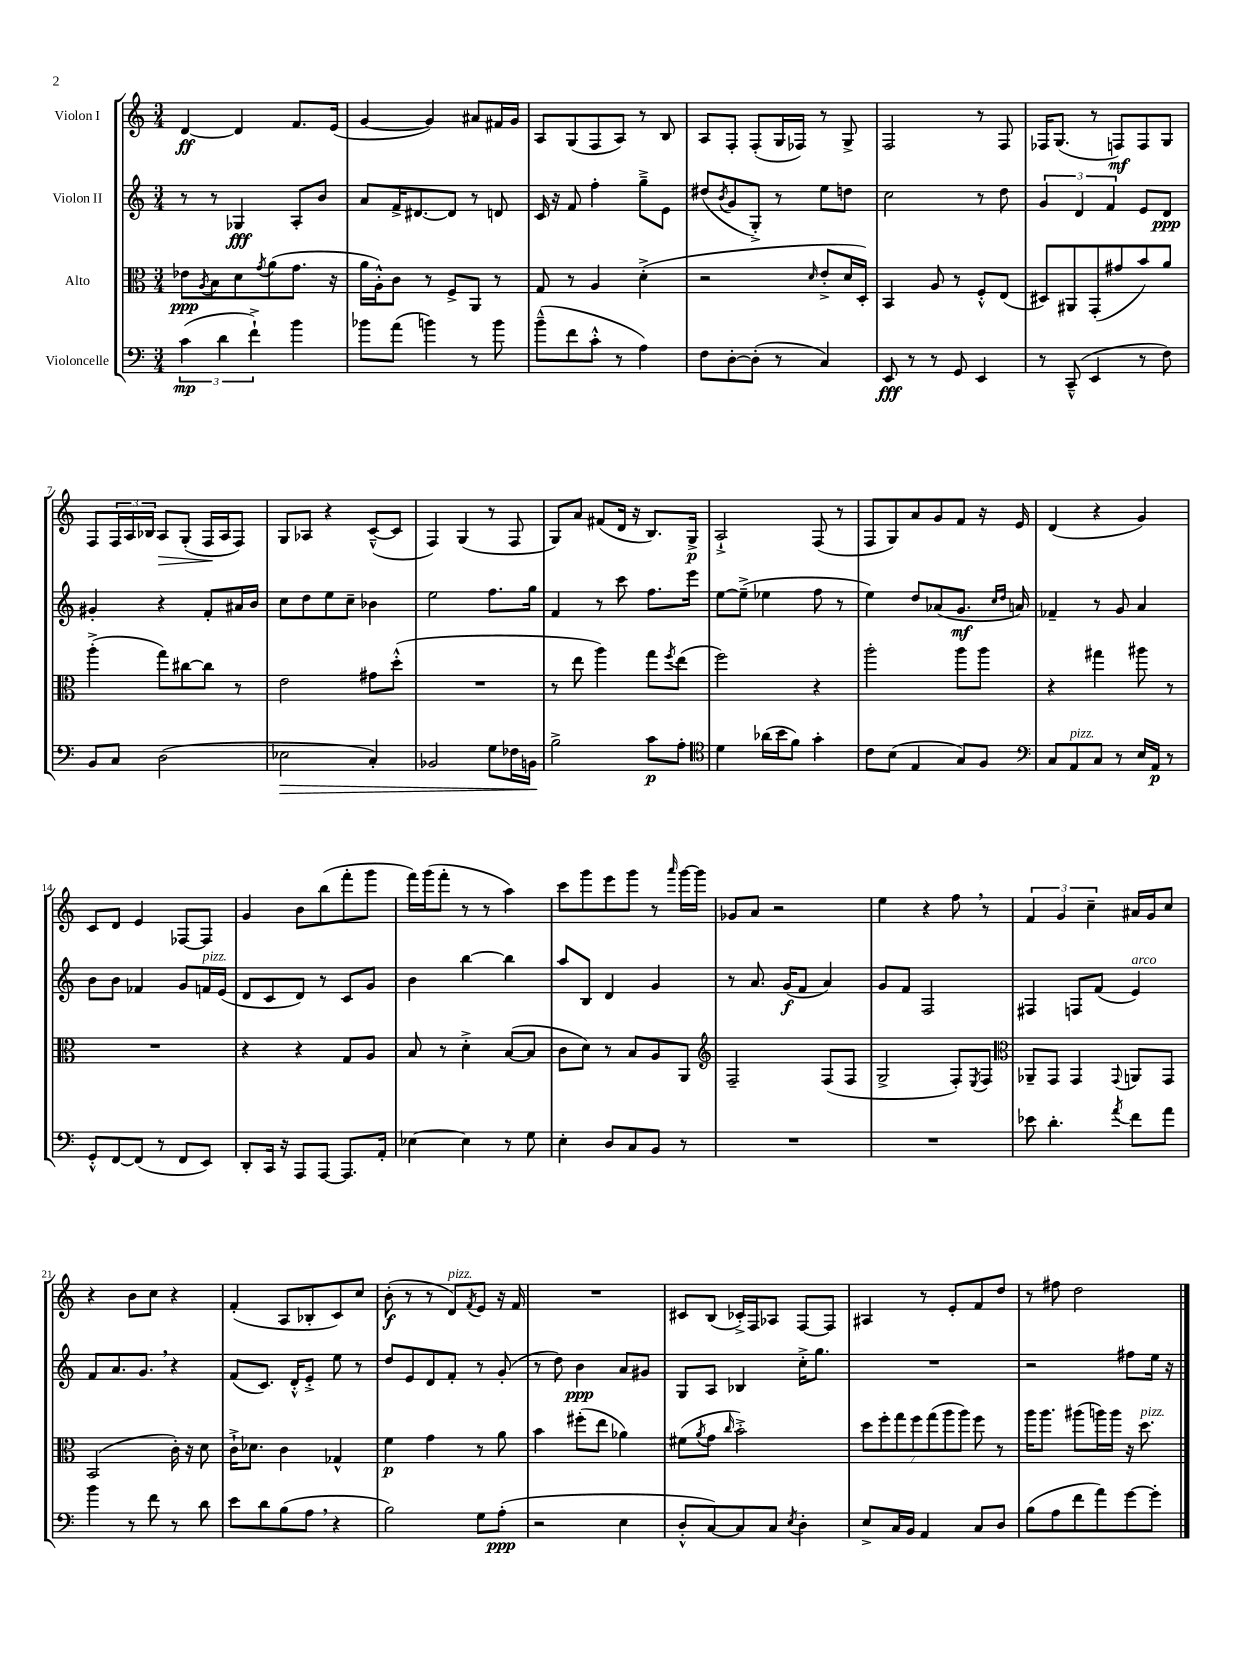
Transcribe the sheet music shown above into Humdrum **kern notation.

**kern	**kern	**kern	**kern
*staff4	*staff3	*staff2	*staff1
*clefF4	*clefC3	*clefG2	*clefG2
*k[]	*k[]	*k[]	*k[]
*M3/4	*M3/4	*M3/4	*M3/4
(6c\	8e-\L	8r	[4d/
.	8qA/	.	.
.	8B\	8r	.
6d\	.	.	.
.	8d\	4G-/	4d/]
6f`^\)	.	.	.
.	8qg/	.	.
.	(8a\	.	.
4b\	8.g\J	8A'/L	8.f/L
.	.	8b/J	.
.	16r	.	(16e/Jk
=	=	=	=
8b-\L	16a\LL	8a/L	[4g/
.	16A'^^\J)	.	.
(8a\J	8c\J	16f^/K	.
.	.	[8.d#/	.
4b\)	8r	.	4g/])
.	8F^/L	8d#/]J	.
8r	8AA/J	8r	8a#/L
8b\	8r	8d/	16f#/L
.	.	.	16g/JJ
=	=	=	=
(8b~^^\L	8G/	16c/	8A/L
.	.	16r	.
8f\	8r	8f/	(8G/
8c'^^\J	4A/	4ff'\	8F/
8r	.	.	8A/J)
4A\)	(4d'^\	8gg~^\L	8r
.	.	8e\J	8B/
=	=	=	=
8F\L	2r	(8dd#/L	8A/L
.	.	8qb/	.
[8D'\	.	8g/	8F'/J
(8D'\]J	.	8G'^/J)	(8F'/L
8r	.	8r	16G/L
.	.	.	16F-/JJ)
.	16qqd/	.	.
4C/)	8e'^/L	8ee\L	8r
.	16d/L	8dd\J	8G^/
.	16D'/JJ)	.	.
=	=	=	=
8EE/	4BB/	2cc\	2F/
8r	.	.	.
8r	8A/	.	.
8GG/	8r	.	.
4EE/	8F'^^/L	8r	8r
.	(8E/J	8dd\	8F/
=	=	=	=
8r	8D#/L)	6g/	16F-/LK
.	.	.	(8.G/J
(8CC~^^/	8AA#/	.	.
.	.	6d/	.
4EE/	(8GG'/	.	8r
.	.	6f/	.
.	8g#/	.	8F/L)
8r	8b/)	8e/L	8F/
8F\)	8a/J	8d/J	8G/J
=	=	=	=
8BB/L	(4aa'^\	4g#'/	8F/L
8C/J	.	.	24F/L
.	.	.	24A/
.	.	.	24B-/JJ
(2D\	8gg\L)	4r	8A/L
.	[8cc#\	.	(8G'/J
.	8cc#\]J	8f'/L	16F/LL
.	.	.	16A/J
.	8r	16a#/L	8F/J)
.	.	16b/JJ	.
=	=	=	=
2E-\	2e\	8cc\L	8G/L
.	.	8dd\	8A-/J
.	.	8ee\	4r
.	.	8cc~\J	.
4C'/)	8g#\L	4b-\	([8c~^^/L
.	(8dd'^^\J	.	8c/]J
=	=	=	=
2BB-/	2.r	2ee\	4F/)
.	.	.	(4G/
8G\L	.	8.ff\L	8r
16F-\L	.	.	8F/
16BB\JJ	.	16gg\Jk	.
=	=	=	=
2B^\	8r	4f/	8G/L)
.	8ee\	.	8a/J
.	4aa\)	8r	(8f#/L
.	.	8ccc\	16d/Jk
.	.	.	16r
8c\L	8gg\L	8.ff\L	8.B/L)
.	8qff/	.	.
8A'\J	(8ee\J	.	.
.	.	16eee\Jk	16G^/Jk
=	=	=	=
*clefC4	*	*	*
4d\	2ff\)	[8ee\L	2A`^/
.	.	(8ee~^\]J	.
(16a-\LL	.	4ee-\	.
16b\J	.	.	.
8f\J)	.	.	.
4g'\	4r	8ff\	(8F/
.	.	8r	8r
=	=	=	=
8c\L	2aa'\	4ee\)	8F/L
(8B\J	.	.	8G/)
4E/	.	8dd/L	8a/
.	.	(8a-/	8g/
8G/L)	8aa\L	8.g/J	8f/J
8F/J	8aa\J	.	16r
.	.	16qqcc/LL	.
.	.	16qqdd/JJ	.
.	.	16a/)	16e/
=	=	=	=
*clefF4	*	*	*
8C/L	4r	4f-~/	(4d/
8AA/	.	.	.
8C/J	4gg#\	8r	4r
8r	.	8g/	.
16E/LL	8aa#\	4a/	4g/)
16AA/JJ	.	.	.
8r	8r	.	.
=	=	=	=
8GG'^^/L	2.r	8b\L	8c/L
[8FF/	.	8b\J	8d/J
(8FF/]J	.	4f-/	4e/
8r	.	.	.
8FF/L	.	8g/L	[8F-/L
8EE/J)	.	16f/L	8F-/]J
.	.	(16e/JJ	.
=	=	=	=
8DD'/L	4r	8d/L	4g/
16CC/Jk	.	8c/	.
16r	.	.	.
8AAA/L	4r	8d/J)	8b\L
[8AAA/J	.	8r	(8bb\
8.AAA/]L	8G/L	8c/L	8fff'\
.	8A/J	8g/J	8ggg\J
16AA'/Jk	.	.	.
=	=	=	=
[4E-\	8B/	4b\	16fff\LL)
.	.	.	(16ggg\J
.	8r	.	8fff'\J
4E-\]	4d'^\	[4bb\	8r
.	.	.	8r
8r	([8B/L	4bb\]	4aa\)
8G\	8B/]J	.	.
=	=	=	=
4E'\	8c\L	8aa/L	8ccc\L
.	8d\J)	8B/J	8ggg\
8D/L	8r	4d/	8eee\
8C/	8B/L	.	8ggg\J
8BB/J	8A/	4g/	8r
.	.	.	16qqaaa/
8r	8AA/J	.	[16ggg\LL
.	.	.	16ggg\]JJ
=	=	=	=
*	*clefG2	*	*
2.r	2F~/	8r	8g-/L
.	.	8.a/	8a/J
.	.	.	2r
.	.	(16g/LK	.
.	.	8f/J	.
.	(8F/L	4a/)	.
.	8F/J	.	.
=	=	=	=
2.r	2G^/	8g/L	4ee\
.	.	8f/J	.
.	.	2F/	4r
.	8F'/L)	.	8ff\
.	8qE/	.	.
.	8F/J	.	8r
=	=	=	=
*	*clefC3	*	*
8e-\	8AA-~/L	4F#/	6f/
4.d'\	8GG/J	.	.
.	.	.	6g/
.	4GG/	8F/L	.
.	.	.	6cc~\
.	.	(8f/J	.
8qa/	8qqGG/	.	.
8f\L	8AA/L	4e/)	16a#/LL
.	.	.	16g/J
8a\J	8GG/J	.	8cc/J
=	=	=	=
4b\	(2BB/	8f/L	4r
.	.	8.a/	.
8r	.	.	8b\L
.	.	8.g/J	.
8f\	.	.	8cc\J
8r	16c'\)	4r	4r
.	16r	.	.
8d\	8d\	.	.
=	=	=	=
8e\L	16c`^\LK	(8f/L	(4f'/
.	8.d-\J	.	.
8d\	.	8.c/J)	.
(8B\	4c\	.	8A/L
.	.	16d'^^/LK	.
8A\J	.	8e'^/J	8B-'/
4r	4G-^^/	8ee\	8c/)
.	.	8r	8cc/J
=	=	=	=
2B\)	4f\	8dd/L	(8b'\
.	.	8e/	8r
.	4g\	8d/	8r
.	.	8f'/J	8d/L)
.	.	.	8qf/
8G\L	8r	8r	8e/J
(8A'\J	8a\	(8g'/	16r
.	.	.	16f/
=	=	=	=
2r	4b\	8r	2.r
.	.	8dd\)	.
.	(8ff#'\L	4b\	.
.	8ee\J	.	.
4E\	4a-\)	8a/L	.
.	.	8g#/J	.
=	=	=	=
8D'^^/L	(8f#\L	8G/L	8c#/L
.	8qa/	.	.
[8C/)	8g\J	8A/J	(8B/J
.	16qqcc/	.	.
8C/]	2b'^\)	4B-/	16c-'^/LL)
.	.	.	16F/J
8C/J	.	.	8A-/J
8qE/	.	.	.
4D'\	.	16cc'^\LK	[8F/L
.	.	8.gg\J	.
.	.	.	8F/]J
=	=	=	=
8E^/L	14dd\L	2.r	4A#/
.	14ff'\	.	.
16C/L	.	.	.
.	14gg\	.	.
16BB/JJ	.	.	.
.	14ff\	.	.
4AA/	.	.	8r
.	(14gg\	.	.
.	14aa\	.	.
.	.	.	8e'/L
.	14aa\J)	.	.
8C/L	8ff\	.	8f/
8D/J	8r	.	8dd/J
=	=	=	=
(8B\L	16aa\LK	2r	8r
.	8.aa\J	.	.
8A\	.	.	8ff#\
8f\	(8aa#\L	.	2dd\
8a\)	16aa\L)	.	.
.	16aa\JJ	.	.
[8g\	16r	8ff#\L	.
.	8.dd\	.	.
8g'\]J	.	16ee\Jk	.
.	.	16r	.
==	==	==	==
*-	*-	*-	*-
